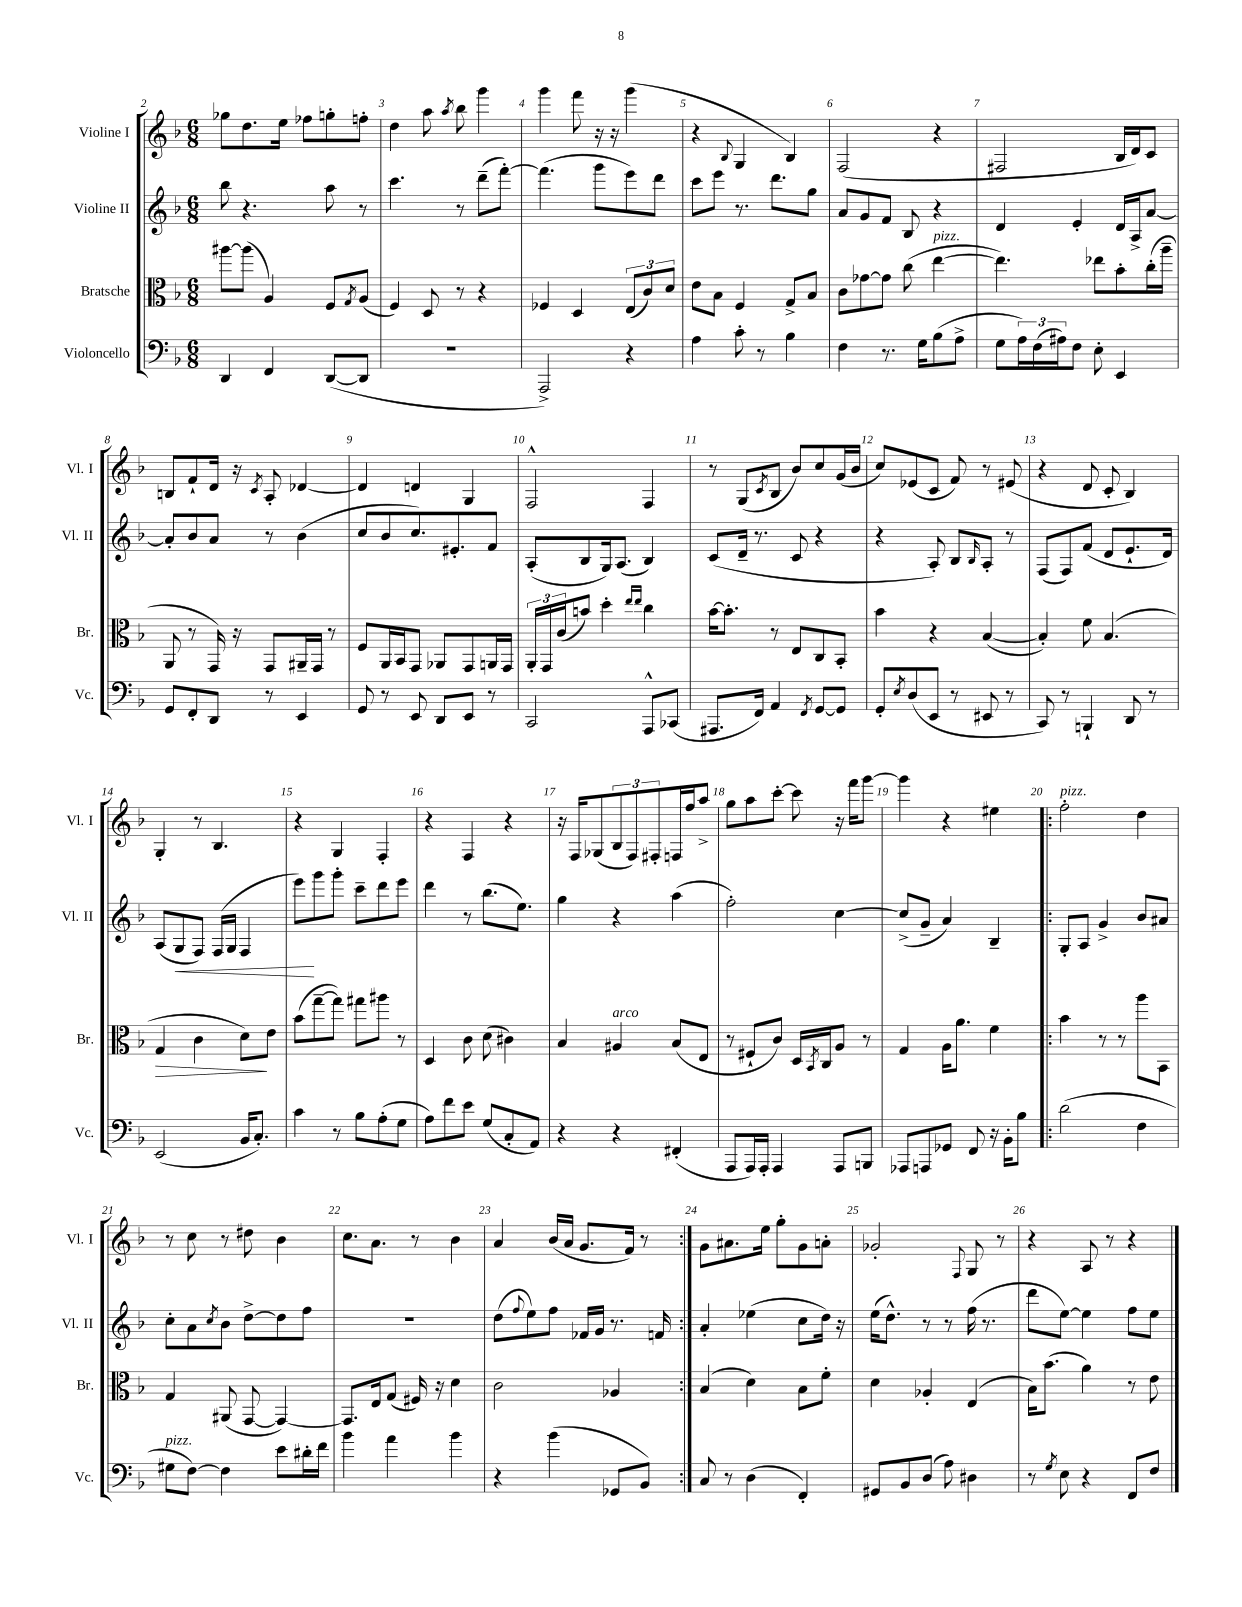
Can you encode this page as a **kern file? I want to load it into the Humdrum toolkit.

**kern	**kern	**dynam	**kern	**dynam	**kern
*part4	*part3	*part3	*part2	*part2	*part1
*staff4	*staff3	*staff3	*staff2	*staff2	*staff1
*I"Violoncello	*I"Bratsche	*	*I"Violine II	*	*I"Violine I
*I'Vc.	*I'Br.	*	*I'Vl. II	*	*I'Vl. I
*clefF4	*clefC3	*	*clefG2	*	*clefG2
*k[b-]	*k[b-]	*	*k[b-]	*	*k[b-]
*M6/8	*M6/8	*	*M6/8	*	*M6/8
=2	=2	=2	=2	=2	=2
4DD/	[8aa#X\L	.	8bb-\	.	8gg-X\L
.	(8aa#\J]	.	4.r	.	8.dd\
4FF/	4A/)	.	.	.	.
.	.	.	.	.	16ee\Jk
.	.	.	.	.	8ff-X\L
([8DD/L	8F/L	.	8aa\	.	8ggn'\
.	8qG/	.	.	.	.
8DD/J]	(8A/J	.	8r	.	8ffn'\J
=3	=3	=3	=3	=3	=3
2.r	4F/)	.	4.ccc\	.	4dd\
.	8D/	.	.	.	8aa\
.	.	.	.	.	8qaa/
.	8r	.	8r	.	8bb-\
.	4r	.	(8ddd~\L	.	4ggg\
.	.	.	[8fff'\J)	.	.
=4	=4	=4	=4	=4	=4
2AAA^/)	4F-X/	.	(4.fff\]	.	4ggg\
.	4D/	.	.	.	8fff\
.	.	.	8ggg\L	.	16r
.	.	.	.	.	16r
4r	(12E/L	.	8eee\)	.	(4ggg\
.	12c/)	.	.	.	.
.	.	.	8ddd\J	.	.
.	12d/J	.	.	.	.
=5	=5	=5	=5	=5	=5
4A\	8e\L	.	8ccc\L	.	4r
.	8B-\J	.	8eee\J	.	.
.	.	.	.	.	8qqB-/
8c'\	4F/	.	8.r	.	4G/
8r	.	.	.	.	.
.	.	.	8.ddd\L	.	.
4B-\	8G^/L	.	.	.	4B-/)
.	8B-/J	.	8gg\J	.	.
=6	=6	=6	=6	=6	=6
4F\	8c\L	.	8a/L	.	(2F/
.	[8g-X\	.	8g/	.	.
8.r	8g-\J]	.	8f/J	.	.
.	(8cc\	.	8B-/	.	.
16G\KL	.	.	.	.	.
!	!LO:TX:a:i:t=pizz.	!	!	!	!
(8B-\	[4ee\	.	4r	.	4r
8A^\J	.	.	.	.	.
=7	=7	=7	=7	=7	=7
8G\L	4.ee\])	.	4d/	.	2F#X/
24A\L)	.	.	.	.	.
(24F\	.	.	.	.	.
24A#X\J)	.	.	.	.	.
8F\J	.	.	4e'/	.	.
8E'\	8ee-X\L	.	.	.	.
4EE/	8b-'\	.	16d/LL	.	16B-/LL
.	.	.	16A^/J	.	16d/J)
.	(16cc'\L	.	[8a/J	.	8c/J
.	16aa~\JJ	.	.	.	.
!!LO:LB:g=z
=8	=8	=8	=8	=8	=8
8GG/L	8AA/	.	8a'/L]	.	8Bn/L
8FF'/	8r	.	8b-/	.	8f`/
8DD/J	16GG/)	.	8a/J	.	16d/Jk
.	16r	.	.	.	16r
.	.	.	.	.	8qc/
8r	8GG/L	.	8r	.	8A'/
4EE/	16AA#X~/L	.	(4b-\	.	[4d-X/
.	16GG/JJ	.	.	.	.
.	8r	.	.	.	.
=9	=9	=9	=9	=9	=9
8GG/	8F/L	.	8cc/L	.	4d-/]
8r	16AA/L	.	8b-/	.	.
.	16BB-/J	.	.	.	.
8EE/	8GG/J	.	8.cc/)	.	4dn/
8DD/L	8AA-X/L	.	.	.	.
.	.	.	8.e#X'/	.	.
8EE/J	8GG/	.	.	.	4G/
8r	16AAn/L	.	8f/J	.	.
.	16GG/JJ	.	.	.	.
=10	=10	=10	=10	=10	=10
2CC/	24AA'/LL	.	(8A'/L	.	2F^^/
.	24GG/	.	.	.	.
.	(24c/J	.	.	.	.
.	8bn/J)	.	8B-/	.	.
.	4dd'\	.	16G/k)	.	.
.	.	.	(8.A/J	.	.
.	16qqee/LL	.	.	.	.
.	16qqee/JJ	.	.	.	.
8AAA^^/L	4cc\	.	4B-/)	.	4F/
(8CC-X/J	.	.	.	.	.
=11	=11	=11	=11	=11	=11
8.AAA#X/L	[16b-\KL	.	(8c/L	.	8r
.	8.b-'\J]	.	.	.	.
.	.	.	16d~/Jk	.	(8G/L
16FF/Jk)	.	.	8.r	.	.
.	.	.	.	.	8qc/
4AA/	8r	.	.	.	8B-/J
.	8E/L	.	8c/	.	8b-/L)
8qFF/	.	.	.	.	.
[8GG/L	8C/	.	4r	.	8cc/
8GG/J]	8BB-'/J	.	.	.	(16g/L
.	.	.	.	.	16b-/JJ
=12	=12	=12	=12	=12	=12
8GG'/L	4b-\	.	4r	.	8cc/L)
8qE/	.	.	.	.	.
(8D/	.	.	.	.	(8e-X/
8EE/J	4r	.	8A'/)	.	8c/J
8r	.	.	8B-/L	.	8f/)
.	.	.	16qqB-/	.	.
8EE#X/	([4B-/	.	8A'/J	.	8r
8r	.	.	8r	.	(8e#X/
=13	=13	=13	=13	=13	=13
8CC/)	4B-'/])	.	(8F/L	.	4r
8r	.	.	8F/)	.	.
4BBBn`/	8f\	.	(8f/J	.	8d/
.	(4.B-/	.	8d/L	.	8c'/
8DD/	.	.	8.e`/	.	4B-/)
8r	.	.	.	.	.
.	.	.	16d/Jk)	.	.
!!LO:LB:g=z
=14	=14	=14	=14	=14	=14
!	!	!LO:HP:b	!	!	!
(2EE/	4G/	>	(8A/L	.	4G'/
!	!	!	!	!LO:HP:b	!
.	.	.	8G/	<	.
.	4c\	.	8F/J)	.	8r
.	.	.	(16F/LL	.	4.B-/
.	.	.	16G/JJ	.	.
16BB-/KL	8d\L)	.	4F/	.	.
8.C'/J)	.	.	.	.	.
.	8e\J	]	.	.	.
=15	=15	=15	=15	=15	=15
4c\	(8b-\L	.	8eee\L)	.	4r
.	[8gg~\	.	8ggg\	[	.
8r	8gg\J])	.	8ggg'\J	.	4G/
8B-\L	8gg#X\L	.	8ccc~\L	.	.
(8A'\	8aa#X\J	.	8ddd\	.	4F'/
8G\J	8r	.	8eee\J	.	.
=16	=16	=16	=16	=16	=16
8A\L)	4D/	.	4ddd\	.	4r
8f\	.	.	.	.	.
8e\J	8c\	.	8r	.	4F/
(8G/L	(8d\	.	(8.bb-\L	.	.
8C'/	4c#X\)	.	.	.	4r
.	.	.	8.ee\J)	.	.
8AA/J)	.	.	.	.	.
=17	=17	=17	=17	=17	=17
4r	4B-/	.	4gg\	.	16r
.	.	.	.	.	16F/KL
.	.	.	.	.	(8G-X/
!	!LO:TX:a:i:t=arco	!	!	!	!
4r	4A#X/	.	4r	.	12B-/
.	.	.	.	.	12F/)
.	.	.	.	.	12F#X'/
(4FF#X'/	(8B-/L	.	(4aa\	.	16Fn/L
.	.	.	.	.	16ff/J
.	8E/J	.	.	.	8aa^/J
=18	=18	=18	=18	=18	=18
8AAA/L	8r	.	2ff'\)	.	8gg\L
16AAA/L)	8F#X`/L	.	.	.	8aa\
16AAA'/JJ	.	.	.	.	.
4AAA/	8c/J)	.	.	.	[8ccc'\J
.	16D/LL	.	.	.	8ccc\]
.	8qBB-/	.	.	.	.
.	16C/J	.	.	.	.
8AAA/L	8A/J	.	[4cc\	.	16r
.	.	.	.	.	16fff\KL
8BBBn/J	8r	.	.	.	[8ggg\J
=19	=19	=19	=19	=19	=19
8AAA-X/L	4G/	.	(8cc^/L]	.	4ggg\]
8AAAn/	.	.	8g~/J	.	.
8GG-X/J	16A\KL	.	4a/)	.	4r
.	8.a\J	.	.	.	.
8FF/	.	.	.	.	.
16r	4f\	.	4B-~/	.	4ee#X\
16BB-'\KL	.	.	.	.	.
8B-\J	.	.	.	.	.
=20!|:	=20!|:	=20!|:	=20!|:	=20!|:	=20!|:
!	!	!	!	!	!LO:TX:a:i:t=pizz.
(2d\	4b-\	.	8G'/L	.	2ff'\
.	.	.	8A/J	.	.
.	8r	.	4g^/	.	.
.	8r	.	.	.	.
4F\	8aa\L	.	8b-/L	.	4dd\
.	8BB-\J	.	8a#X/J	.	.
!!LO:LB:g=z
=21	=21	=21	=21	=21	=21
!LO:TX:a:i:t=pizz.	!	!	!	!	!
8G#X\L	4G/	.	8cc'\L	.	8r
[8F\J)	.	.	8a\	.	8cc\
.	.	.	8qcc/	.	.
4F\]	(8AA#X/	.	8b-\J	.	8r
.	[8GG/	.	[8dd^\L	.	8dd#X\
8e\L	4GG/_)	.	8dd\]	.	4b-\
16d#X'\L	.	.	8ff\J	.	.
16f\JJ	.	.	.	.	.
=22	=22	=22	=22	=22	=22
4b-\	8.GG/L]	.	2.r	.	8.cc\L
.	16E/k	.	.	.	8.a\J
4a\	(8G/J	.	.	.	.
.	16F#X/)	.	.	.	8r
.	16r	.	.	.	.
4b-\	4d\	.	.	.	4b-\
=23	=23	=23	=23	=23	=23
4r	2c\	.	(8dd\L	.	4a/
.	.	.	8qqff/	.	.
.	.	.	8ee\)	.	.
(4b-\	.	.	8ff\J	.	(16b-/LL
.	.	.	.	.	16a/JJ
.	.	.	16f-X/LL	.	8.g/L
.	.	.	16g/JJ	.	.
8GG-X/L	4A-X/	.	8.r	.	.
.	.	.	.	.	16f/Jk)
8BB-/J)	.	.	.	.	8r
.	.	.	16fn/	.	.
=24:|!	=24:|!	=24:|!	=24:|!	=24:|!	=24:|!
8C/	(4B-/	.	4a'/	.	8g\L
8r	.	.	.	.	8.a#X\
(4D\	4d\)	.	(4ee-X\	.	.
.	.	.	.	.	16ee\Jk
.	.	.	.	.	8gg'\L
4FF'/)	8B-\L	.	8cc\L	.	8g\
.	8f'\J	.	16dd\Jk)	.	8an'\J
.	.	.	16r	.	.
=25	=25	=25	=25	=25	=25
8GG#X/L	4d\	.	(16ee\KL	.	2g-X'/
.	.	.	8.dd^^\J)	.	.
8BB-/	.	.	.	.	.
(8D/J	4A-X'/	.	8r	.	.
8A\)	.	.	8r	.	.
.	.	.	.	.	8qqF/
4D#X\	(4E/	.	(16ff\	.	8G/
.	.	.	8.r	.	.
.	.	.	.	.	8r
=26	=26	=26	=26	=26	=26
8r	16B-\KL)	.	8ddd\L	.	4r
.	(8.b-\J	.	.	.	.
8qG/	.	.	.	.	.
8E\	.	.	[8ee\J)	.	.
4r	4a\)	.	4ee\]	.	8A/
.	.	.	.	.	8r
8FF/L	8r	.	8ff\L	.	4r
8F/J	8e\	.	8ee\J	.	.
==	==	==	==	==	==
*-	*-	*-	*-	*-	*-
